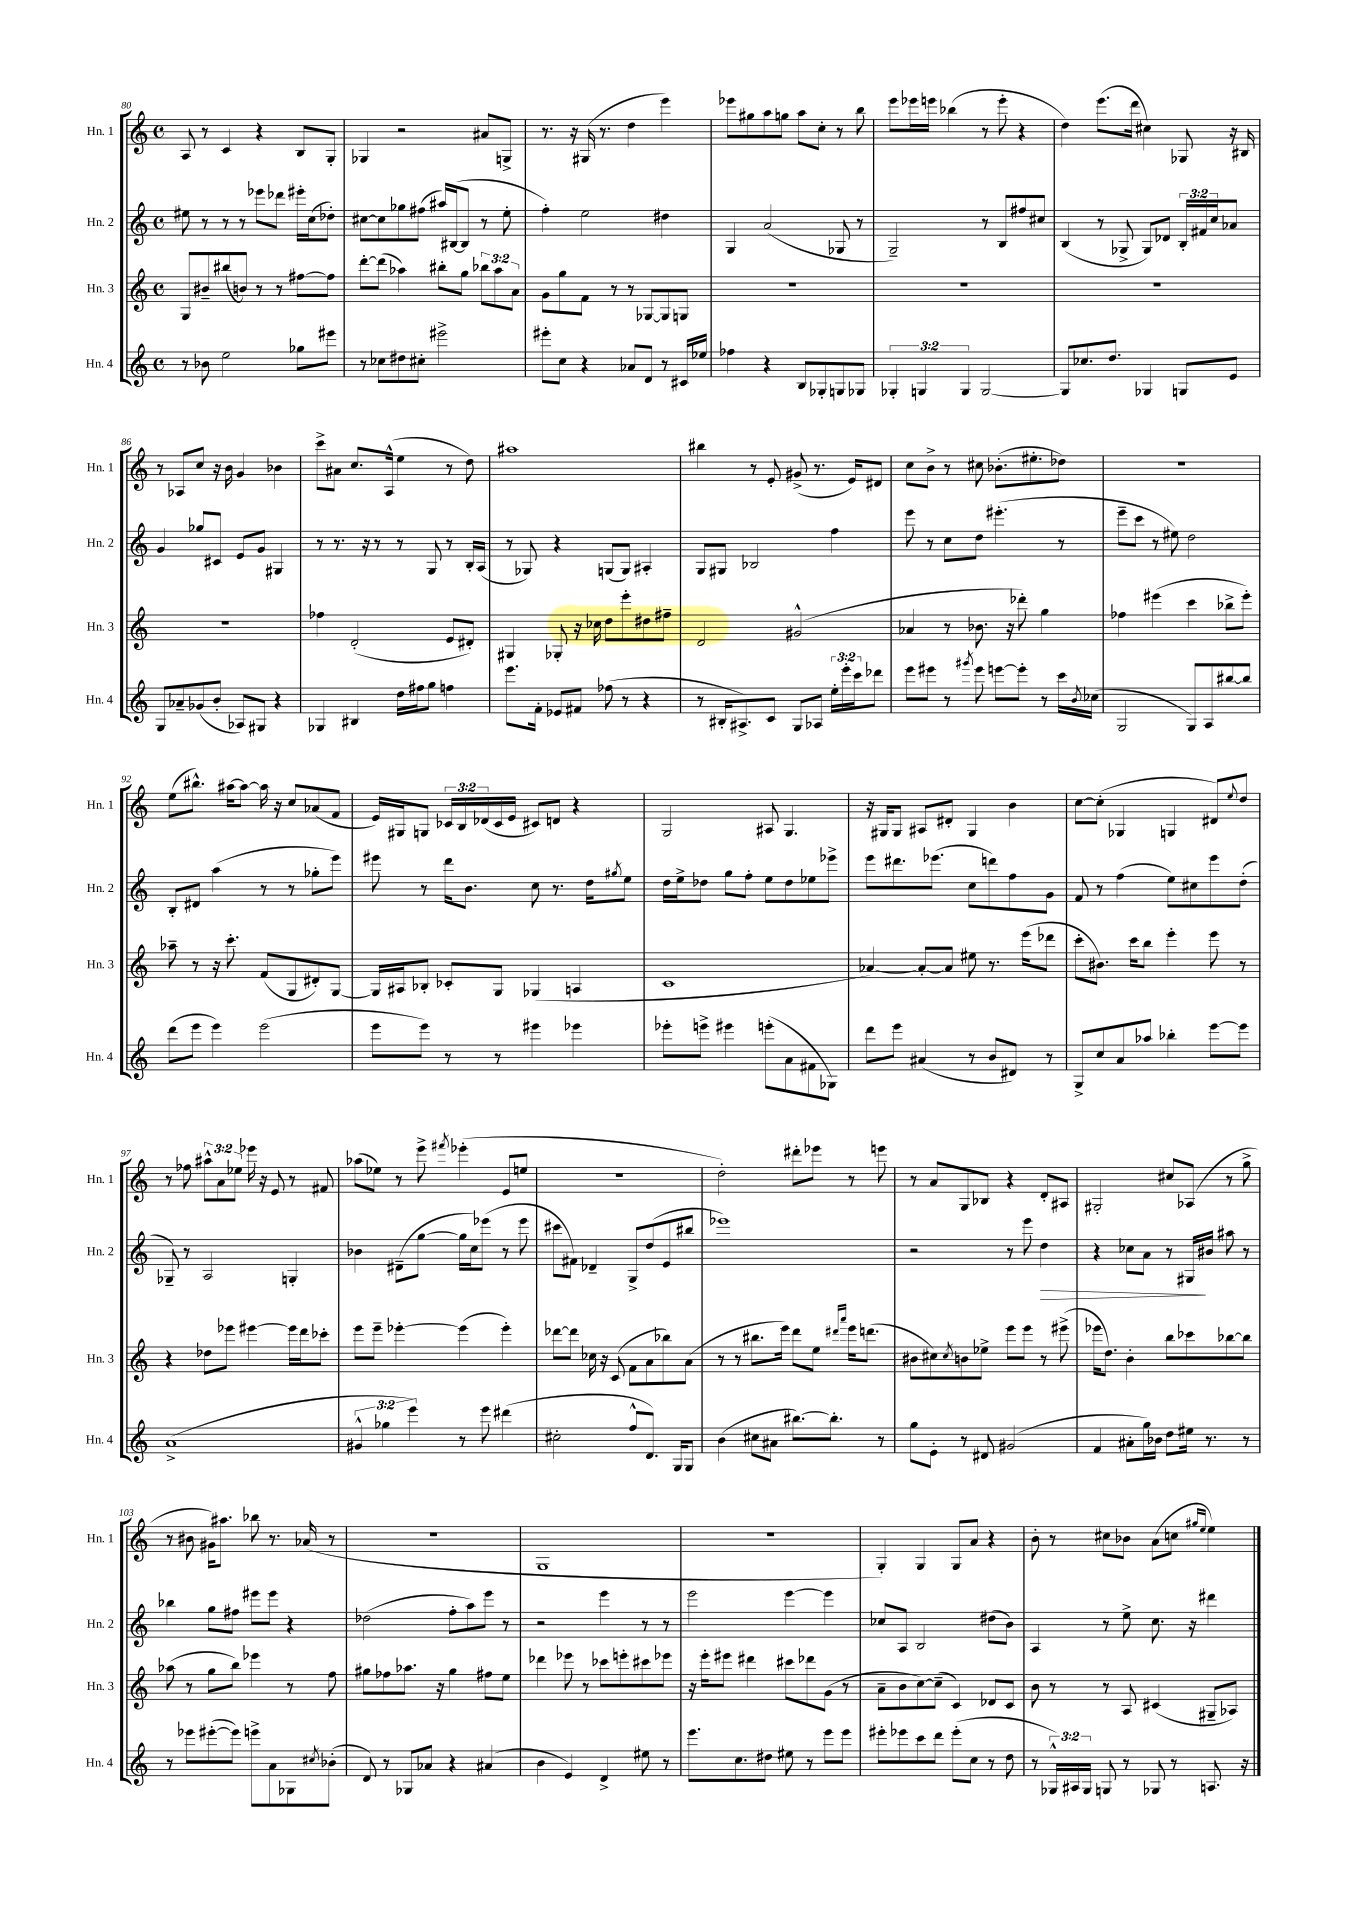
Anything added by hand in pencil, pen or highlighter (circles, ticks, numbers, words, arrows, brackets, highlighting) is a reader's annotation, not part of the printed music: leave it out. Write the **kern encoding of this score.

**kern	**kern	**kern	**kern
*staff4	*staff3	*staff2	*staff1
*clefG2	*clefG2	*clefG2	*clefG2
*k[]	*k[]	*k[]	*k[]
*M4/4	*M4/4	*M4/4	*M4/4
*met(c)	*met(c)	*met(c)	*met(c)
8r	8G/L	8ee#\	8A/
8b-\	8b#~/	8r	8r
2ee\	(8bb#/	8r	4c/
.	8b/J)	8r	.
.	8r	8eee-\L	4r
.	8r	8ddd-\J	.
8gg-\L	[8ff#\L	16eee#'\LL	8B/L
.	.	(16cc\J	.
8eee#\J	8ff#\]J	8dd-'\J)	8G'/J
=	=	=	=
8r	[8ddd'\L	[8cc#\L	4G-/
8cc-\L	(8ddd\]J	8cc#\]	.
8dd#\	4aa-\)	8gg-\	2r
8cc#'\J	.	(8ff#\J	.
2eee#^\	8bb#'\L	16aa#/LL)	.
.	.	([16B#/J	.
.	8gg\J	8B#/]J	.
.	12bb-\L	8r	8a#/L
.	12aa-\	.	.
.	.	8ee'\	8G^/J
.	12a\J	.	.
=	=	=	=
8eee#'\L	8g\L	4ff'\)	8.r
8cc\J	8gg\	.	.
.	.	.	16r
4r	8f\J	2ee\	(16G#/
.	.	.	8.r
.	8r	.	.
8a-/L	8r	.	4dd\
8d/J	[8G-/L	.	.
8r	8G-/]	4dd#\	4eee\)
16c#/LL	8G/J	.	.
16ee-/JJ	.	.	.
=	=	=	=
4ff-\	1r	4G/	8eee-\L
.	.	.	8gg#\
4r	.	(2a/	8aa\
.	.	.	8gg\J
8B/L	.	.	8aa\L
8G-'/	.	.	8cc'\J
8G/	.	8G-/	8r
8G-/J	.	8r	8bb\
=	=	=	=
6G-'/	1r	2G~/)	8eee\L
.	.	.	16eee-\L
6G/	.	.	.
.	.	.	16eee\JJ
.	.	.	(4bb-\
6G/	.	.	.
[2G/	.	8r	8r
.	.	8B/L	8eee'\
.	.	8ff#/	4r
.	.	8cc#/J	.
=	=	=	=
8G/]L	1r	(4B/	4dd\)
8.cc-/	.	.	.
.	.	8r	(8.eee\L
8.dd/J	.	.	.
.	.	8G-^/	.
.	.	.	16ddd\Jk
4G-/	.	8G-/L)	4cc#\)
.	.	8d-/J	.
8G/L	.	24B'/LL	8G-/
.	.	24f#/	.
.	.	24cc/J	.
8e/J	.	8a-/J	16r
.	.	.	16B#/
=	=	=	=
8G/L	1r	4g/	8r
8a-~/	.	.	8A-/L
(8g-/	.	8gg-/L	8cc/J
8b'/J	.	8c#/J	16r
.	.	.	16b\
8A-/L)	.	8e/L	4g/
8G#/J	.	8g/J	.
4r	.	4G#/	4b-\
=	=	=	=
4G-/	4ff-\	8r	8ccc^\L
.	.	8.r	8a#\J
4B#/	(2d'/	.	8.cc/L
.	.	16r	.
.	.	8r	.
.	.	.	(16A^^/Jk
16dd\LL	.	8r	4ee\
16ff#\J	.	.	.
8gg\J	.	8G/	.
4ff\	8e/L	8r	8r
.	8d#'/J)	16B'/LL	8dd\)
.	.	(16A/JJ	.
=	=	=	=
8.eee\L	4G#/	8r	1aa#
.	.	8G-/)	.
16f'\Jk	.	.	.
8e-/L	8G-'/	4r	.
8f#/J	16r	.	.
.	16cc-\	.	.
(8ff-\	8dd\L	(8G/L	.
8r	8eee'\	8G/J)	.
4r	8dd#\	4A#'/	.
.	8ff#~\J	.	.
=	=	=	=
8r	2d/	8G/L	4bb#\
16B#'/LK	.	8G#/J	.
8.A#^/)	.	.	.
.	.	2B-/	8r
8c/J	.	.	8e'/
8G/L	(2g#^^/	.	(8g#^/
8A-/J	.	.	8.r
24ee'\LL	.	4ff\	.
24eee'\	.	.	.
.	.	.	16e/LK)
24ccc\J	.	.	.
8ddd-\J	.	.	8d#/J
=	=	=	=
8eee\L	4a-/	8eee\	8cc\L
8eee#\J	.	8r	8b^\J
8r	8r	8cc\L	8r
8qggg#/	.	.	.
8eee#\	8.b-\	8dd\J	8cc#\
[8eee\L	.	(4.eee#'\	(8.b-'\L
.	16r	.	.
8eee'\]J	8ddd-'\)	.	.
.	.	.	8.ee#'\
8r	4gg\	.	.
16ccc\LL	.	8r	8dd-\J)
8qb/	.	.	.
(16cc-\JJ	.	.	.
=	=	=	=
2G/	4ff-\	8eee~\L	1r
.	.	8ccc\J	.
.	(4eee#\	8r	.
.	.	8ee#\)	.
8G/L)	4ccc\	2dd\	.
8A/	.	.	.
[8bb#/	8bb-^\L	.	.
8bb#/]J	8eee#'\J)	.	.
=	=	=	=
(8ddd\L	8aa-~\	8B'/L	(8ee\L
8eee\J	8r	8d#/J	8.bb#^^\J)
4eee\)	16r	(4aa\	.
.	8.ccc'\	.	[16aa#\LK
.	.	.	8aa#\_J
(2eee\	(8f/L	8r	16aa#\]
.	.	.	16r
.	8G/	8r	8cc/L
.	8d#'/)	8gg-'\L	(8a-/
.	[8G/J	8eee\J)	8f/J
=	=	=	=
8eee\L	16G/]LL	8eee#\	16e/LL)
.	16A#/J	.	16G#/J
8eee\J)	8B-'/J	8r	8G/J
8r	8c-'/L	16ddd\LK	24c-/LL
.	.	.	24B/
.	.	8.b\J	.
.	.	.	(24d-/
8r	8G/J	.	16c-/
.	.	.	16e/JJ
4eee#\	(4G-/	8cc\	8c#/L)
.	.	8.r	8d/J
4eee-\	4A/	.	4r
.	.	16dd\LK	.
.	.	8qgg#/	.
.	.	8ee\J	.
=	=	=	=
8eee-'\L	1c	16dd\LL	2G/
.	.	16ee^\J	.
8eee^\J	.	8dd-\J	.
4eee#\	.	8gg\L	.
.	.	8ff'\J	.
(8eee'\L	.	8ee\L	8A#/
8a\	.	8dd-\	4.G/
8f#\	.	8ee-\	.
8G-\J)	.	8eee-^\J	.
=	=	=	=
8ddd\L	[4a-/)	8eee\L	16r
.	.	.	16G#/LK
8eee\J	.	8.ddd#\	8G#/J
(4a#/	8a-'/_L	.	8A#/L
.	.	(8.eee-\J	.
.	8a-/]J	.	8d#'/J
8r	8ee#\	8cc\L	4G#/
8b/L	8.r	8ddd\)	.
8d#/J)	.	8ff\	4b\
.	(16eee\LK	.	.
8r	8ddd-\J	8g\J	.
=	=	=	=
8G^/L	8ccc'\L	8f/	[8cc\L
8cc/	8.b#\J)	8r	(8cc'\]J
8a/	.	(4ff\	4G-/
.	16ccc\LK	.	.
8aa-/J	8bb\J	.	.
4bb-'\	4eee'\	8ee\L)	4G/
.	.	8cc#\	.
[8eee\L	8eee\	8eee\	8d#/L)
.	.	.	8qqee/
8eee\]J	8r	(8dd'\J	8dd/J
=	=	=	=
(1a^	4r	8G-~/)	8r
.	.	8r	8ff-\
.	8dd-\L	2A/	12aa#^^\L
.	.	.	12a\
.	8eee-\J	.	.
.	.	.	12ee-\J
.	[4eee#\	.	16eee-\
.	.	.	16r
.	.	.	8e/
.	16eee#\]LL	4G'/	8r
.	16ddd\J	.	.
.	8ccc-'\J	.	8f#/
=	=	=	=
6g#^^/	8eee\L	4b-\	(8aa-\L
.	8eee~\J	.	8ee-\J)
6gg-\	.	.	.
.	[4eee-'\	(8d#~\L	8r
6eee\)	.	.	.
.	.	[8gg\J	8eee^\
.	.	.	8qfff#/
8r	(4eee-\]	16gg\]LL	(4eee-'\
.	.	16cc\J)	.
8eee\	.	(8eee-\J	.
(4ddd#\	4eee-'\)	8r	8e/L
.	.	8eee-\	8ee/J
=	=	=	=
2cc#'\	[8ddd-\L	8ccc#\L	1r
.	8ddd-\]J	8f#\J)	.
.	16cc-\	4d-~/	.
.	16r	.	.
.	(8c/	.	.
8ff^^/L	8f\L	8G^/L	.
8.d/J)	8a\	(8dd/	.
.	8bb-\)	8e/	.
16G/LK	.	.	.
8G/J	(8a\J	8bb#/J	.
=	=	=	=
(4b\	8r	1eee-)	2dd'\)
.	8r	.	.
8cc#\L	8.bb#\L	.	.
8a#\J	.	.	.
.	16eee\Jk)	.	.
[8.bb#\L)	8ddd\L	.	8ddd#'\L
.	8ee\J	.	8eee-\J
8.bb#'\]J	.	.	.
.	16qqddd#/LL	.	.
.	16qqaaa/JJ	.	.
.	16eee\LK	.	8r
.	(8.ddd\J	.	.
8r	.	.	8eee\
=	=	=	=
8gg\L	8b#\L	2r	8r
8e'\J	8cc#\)	.	8a/L
.	8qcc#/	.	.
8r	8b\	.	8G/
8d#/	8ee-^\J	.	8B-/J
(2g#/	8eee\L	8r	4r
.	8eee\J	8eee\	.
.	8r	4dd\	8d'/L
.	(8eee#^\	.	8A#/J
=	=	=	=
4f/	16eee-\LK	4r	2G#'/
.	8.dd\J)	.	.
8a#'\L	4b'\	8cc-\L	.
16gg\L)	.	8a\J	.
16b-\JJ	.	.	.
8dd\L	8bb\L	8r	8cc#/L
16ee#\Jk	8ccc-\	16G#/LL	(8A-/J
8.r	.	16b#/JJ	.
.	[8bb-\	8aa#\	8r
8r	8bb-\]J	8r	8gg^\
=	=	=	=
8r	(8aa-\	4bb-\	8r
8eee-\L	8r	.	8b#\
([8eee#'\	8gg\L	8gg\L	16g#\LK)
.	.	.	8.aa#\J
8eee#\]J)	8bb\J)	8ff#\J	.
8eee^\L	4eee-\	8eee#\L	8bb-\
8a\	.	8eee#\J	8.r
8G-\	8r	4r	.
.	.	.	(16a-/
8qcc#/	.	.	.
(8b-'\J	8ff\	.	8r
=	=	=	=
8d/)	8gg#\L	(2dd-\	1r
8r	8ff-\	.	.
8G-/L	8.aa-\J	.	.
8a-/J	.	.	.
.	16r	.	.
4r	4gg#\	8ff'\L	.
.	.	8aa\)	.
(4a#/	8ff#\L	8eee\J	.
.	8ee\J	8r	.
=	=	=	=
4b\	4ddd-\	2r	1G
4e/)	8eee-\	.	.
.	8r	.	.
4d^/	8ccc-\L	4eee\	.
.	8eee'\	.	.
8ee#\	8ccc#\	8r	.
8r	8eee-\J	8r	.
=	=	=	=
8.eee\L	16r	2eee\	1r
.	16eee'\LK	.	.
.	8eee#\J	.	.
8.cc\	.	.	.
.	4ddd#\	.	.
8dd#\J	.	.	.
8ee#\	8ccc#\L	[4eee\	.
8r	8ddd-\	.	.
8eee\L	(8g\J	4eee\]	.
8eee\J	8r	.	.
=	=	=	=
8eee#'\L	8a~\L	8cc-/L	4G'/)
8eee-\	8b\	8A/J	.
8ccc\	[8cc\)	2B/	4G/
8ddd\J	(8cc~\]J	.	.
(8eee-'\L	4c/)	.	8G/L
8cc\J	.	.	8a/J
8r	8d-/L	(8dd#\L	4r
8dd\	8c/J	8b\J)	.
=	=	=	=
8r	8b\	4A/	8b'\
24G-^^/LL)	8r	.	8r
24A#/	.	.	.
24G-/JJ	.	.	.
8G/	8r	8r	8cc#\L
8r	8A/	8ee^\	8b-\J
8G-/	(4c#/	8.cc\	(8a\L
8r	.	.	8cc\J
.	.	16r	.
.	.	.	16qqgg#/LL
.	.	.	16qqee/JJ
8.A/	8G#~/L	4ddd#\	4ee\)
.	8A-/J)	.	.
16r	.	.	.
==	==	==	==
*-	*-	*-	*-
